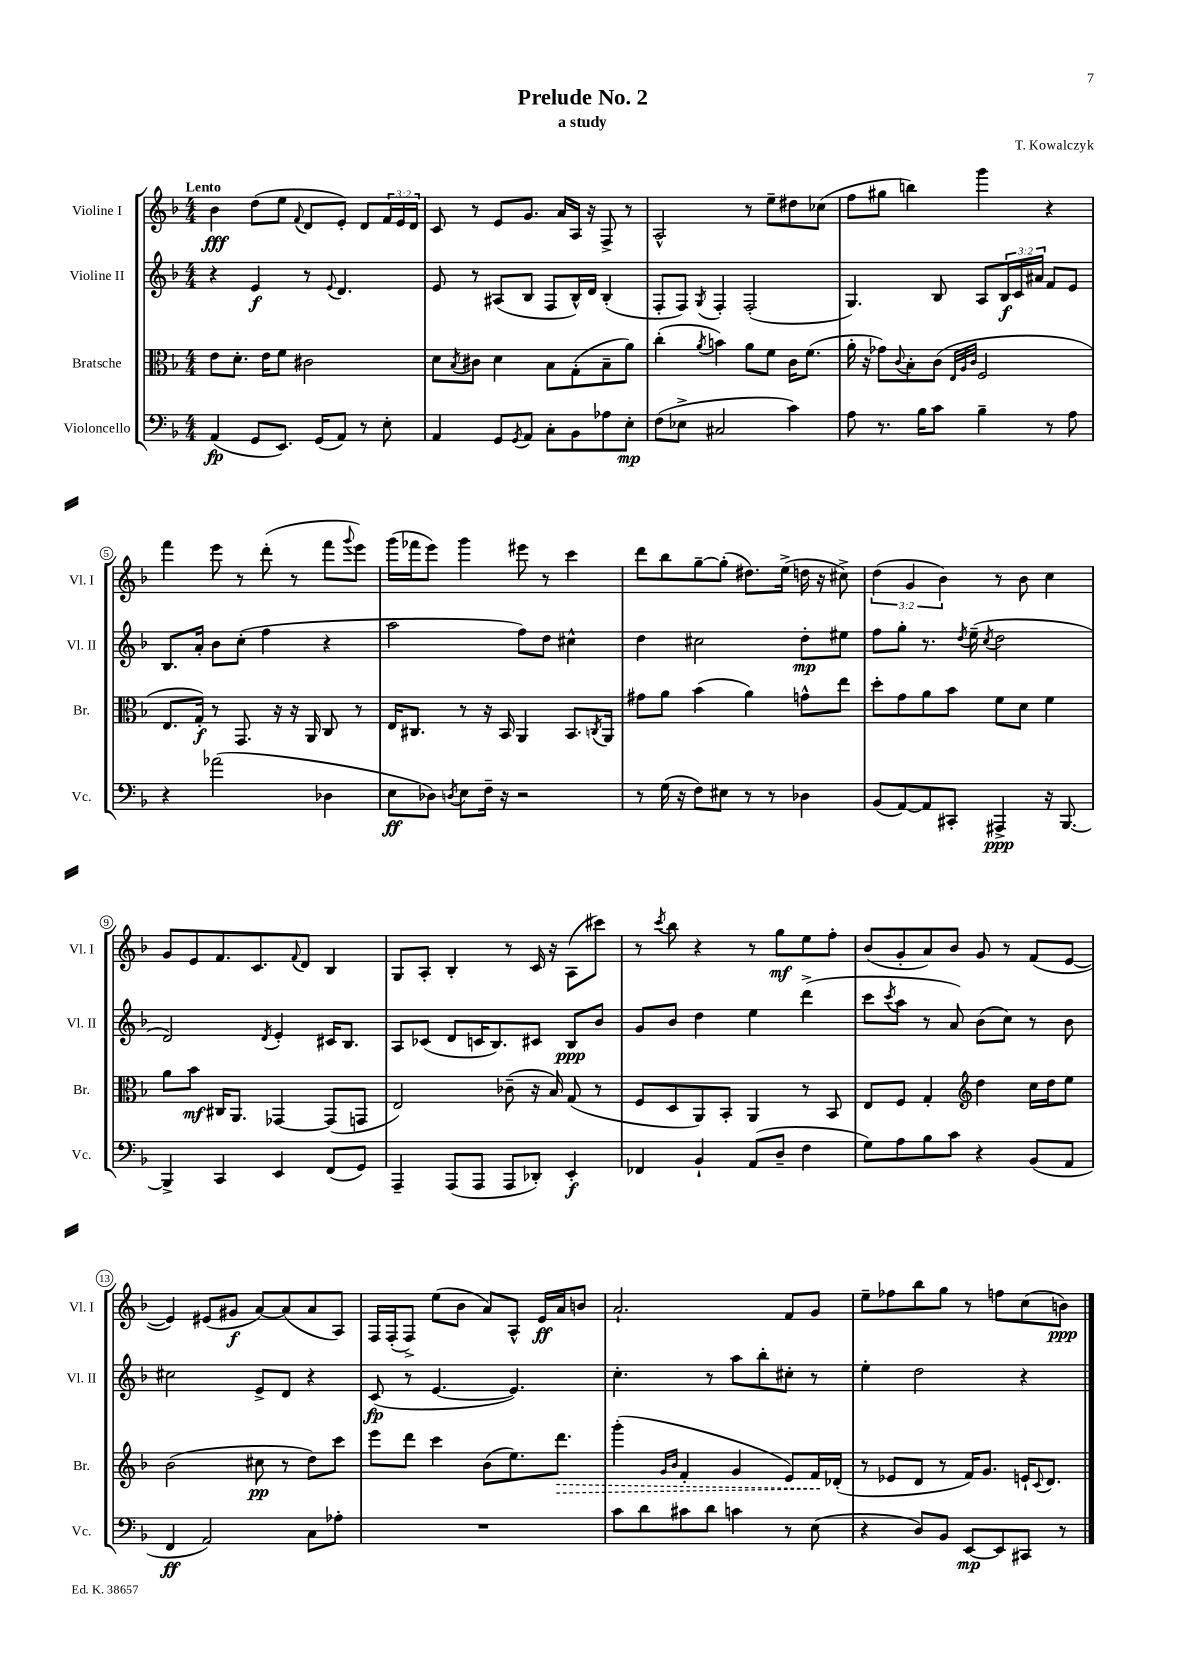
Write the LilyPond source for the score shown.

\header { title = "Prelude No. 2" composer = "T. Kowalczyk" subtitle = "a study" }
<<
\new StaffGroup <<
\new Staff = "s0" \with { instrumentName = "Violine I" shortInstrumentName = "Vl. I" } {
    \clef treble \key f \major \numericTimeSignature \time 4/4 \override Staff.TupletNumber.text = #tuplet-number::calc-fraction-text \tempo "Lento"
    bes'4\fff d''8( e''8 \appoggiatura { f'8 } d'8 e'8-.) d'8 \tuplet 3/2 { f'16 e'16 d'16 } |
    c'8 r8 e'8 g'8. a'16 a16 r16 f8-> r8 |
    a2-^ r8 e''8-- dis''8 ces''8( |
    f''8 gis''8 b''4) g'''4 r4 |
    f'''4 e'''8 r8 d'''8-.( r8 f'''8 \appoggiatura { g'''8 } e'''8) |
    g'''16( fes'''16 e'''8) g'''4 eis'''8 r8 c'''4 |
    d'''8 bes''8 g''8~-- g''8-.( dis''8.) e''16->( d''16 r16 cis''8->) |
    \tuplet 3/2 { d''4( g'4 bes'4) } r8 bes'8 c''4 |
    g'8 e'8 f'8. c'8. \appoggiatura { f'8 } d'8 bes4 |
    g8 a8-. bes4-. r8 c'16 r16 a8( cis'''8) |
    r8 \acciaccatura { c'''8 } bes''8 r4 r8 g''8\mf e''8 f''8-. |
    bes'8( g'8-. a'8) bes'8 g'8 r8 f'8( e'8~ |
    e'4) eis'8( gis'8\f a'8~) a'8( a'8 a8) |
    f16 f16-.( f8->) e''8( bes'8 a'8) a8-^ e'16\ff a'16 b'8 |
    a'2.-! f'8 g'8 |
    e''8-- fes''8 bes''8 g''8 r8 f''8 c''8( b'8\ppp) \bar "|." |
}
\new Staff = "s1" \with { instrumentName = "Violine II" shortInstrumentName = "Vl. II" } {
    \clef treble \key f \major \numericTimeSignature \time 4/4 \override Staff.TupletNumber.text = #tuplet-number::calc-fraction-text
    r4 e'4\f r8 \appoggiatura { e'8 } d'4. |
    e'8 r8 ais8( bes8 f8 bes16-^) d'16 bes4-.( |
    f8-. f8) \acciaccatura { g8 } f4-. f2-.( |
    g4.) bes8 a8 \tuplet 3/2 { bes16\f c'16 ais'16 } f'8 e'8 |
    bes8. a'16-. bes'8 c''8-.( f''4 r4 |
    a''2 f''8) d''8 cis''4-^ |
    d''4 cis''2 d''8-.\mp eis''8 |
    f''8 g''8-. r8. \acciaccatura { d''8 } e''16--( \acciaccatura { c''8 } d''2 |
    d'2) \acciaccatura { d'8 } e'4-. cis'16 bes8. |
    a8 ces'8( d'8 c'16 bes8.) cis'8 bes8\ppp bes'8 |
    g'8 bes'8 d''4 e''4 d'''4->( |
    c'''8 \acciaccatura { c'''8 } a''8 r8 a'8) bes'8( c''8) r8 bes'8 |
    cis''2 e'8-> d'8 r4 |
    c'8\fp( r8 e'4.~ e'4.) |
    c''4.-. r8 a''8 bes''8-. cis''8-. r8 |
    e''4-. d''2 r4 \bar "|." |
}
\new Staff = "s2" \with { instrumentName = "Bratsche" shortInstrumentName = "Br." } {
    \clef alto \key f \major \numericTimeSignature \time 4/4
    e'8 d'8.-. e'16 f'8 cis'2 |
    d'8 \acciaccatura { bes8 } cis'8 d'4 bes8 g8-.( bes8-- a'8) |
    c''4-.( \acciaccatura { a'8 } b'4) a'8 f'8 c'16 f'8.( |
    a'16-. r16 ges'8) \appoggiatura { c'8 } bes8-. c'8( \grace { e32 a32 c'32 } f2 |
    e8. g16-.\f) r8 g,8. r16 r16 a,16 c8 r8 |
    e16 cis8. r8 r16 bes,16 a,4 bes,8. \acciaccatura { c8 } a,16 |
    gis'8 a'8 bes'4( a'4) g'8-^ e''8 |
    d''8-. g'8 a'8 bes'8 f'8 d'8 f'4 |
    a'8 bes'8\mf cis16 a,8. ges,4~ ges,8( g,8 |
    e2) ces'8--( r16 bes16) g8( r8 |
    f8 d8 a,8) bes,8-. a,4 r8 bes,8 |
    e8 f8 g4-. \clef treble d''4 c''16 d''16 e''8 |
    bes'2( cis''8\pp r8 d''8) c'''8 |
    e'''8 d'''8 c'''4 bes'8( e''8.) \once \override Hairpin.style = #'dashed-line d'''8.\> |
    g'''4-.( \grace { g'16 bes'16 } f'4-. g'4 e'8) f'16\! des'16-.( |
    r8 ees'8 d'8 r8 f'16) g'8. e'16-! \appoggiatura { c'8 } d'8. \bar "|." |
}
\new Staff = "s3" \with { instrumentName = "Violoncello" shortInstrumentName = "Vc." } {
    \clef bass \key f \major \numericTimeSignature \time 4/4
    a,4\fp( g,8 e,8.) g,16( a,8) r8 e8-. |
    a,4 g,8 \acciaccatura { g,8 } a,8 c8-. bes,8 aes8 e8-.\mp |
    f8( ees8-> cis2 c'4) |
    a8 r8. bes16 c'8 bes4-- r8 a8 |
    r4 aes'2( des4 |
    e8\ff des8) \acciaccatura { d8 } e8 f16-- r16 r2 |
    r8 g16( r16 f8) eis8 r8 r8 des4 |
    bes,8( a,8~) a,8 cis,8-. ais,,4->\ppp r16 bes,,8.~ |
    bes,,4-> c,4 e,4 f,8( g,8) |
    a,,4-- a,,8( a,,8 a,,8 des,8-.) e,4-.\f |
    fes,4 bes,4-! a,8( d8-- f4 |
    g8) a8 bes8 c'8 r4 bes,8( a,8 |
    f,4\ff a,2) c8 aes8-. |
    R1 |
    c'8 d'8 cis'8 d'8 c'4 r8 e8( |
    r4 d8) bes,8 e,8~\mp e,8 cis,8 r8 \bar "|." |
}
>>
>>
\layout { \context { \Score \override BarNumber.stencil = #(make-stencil-circler 0.1 0.3 ly:text-interface::print) } }
